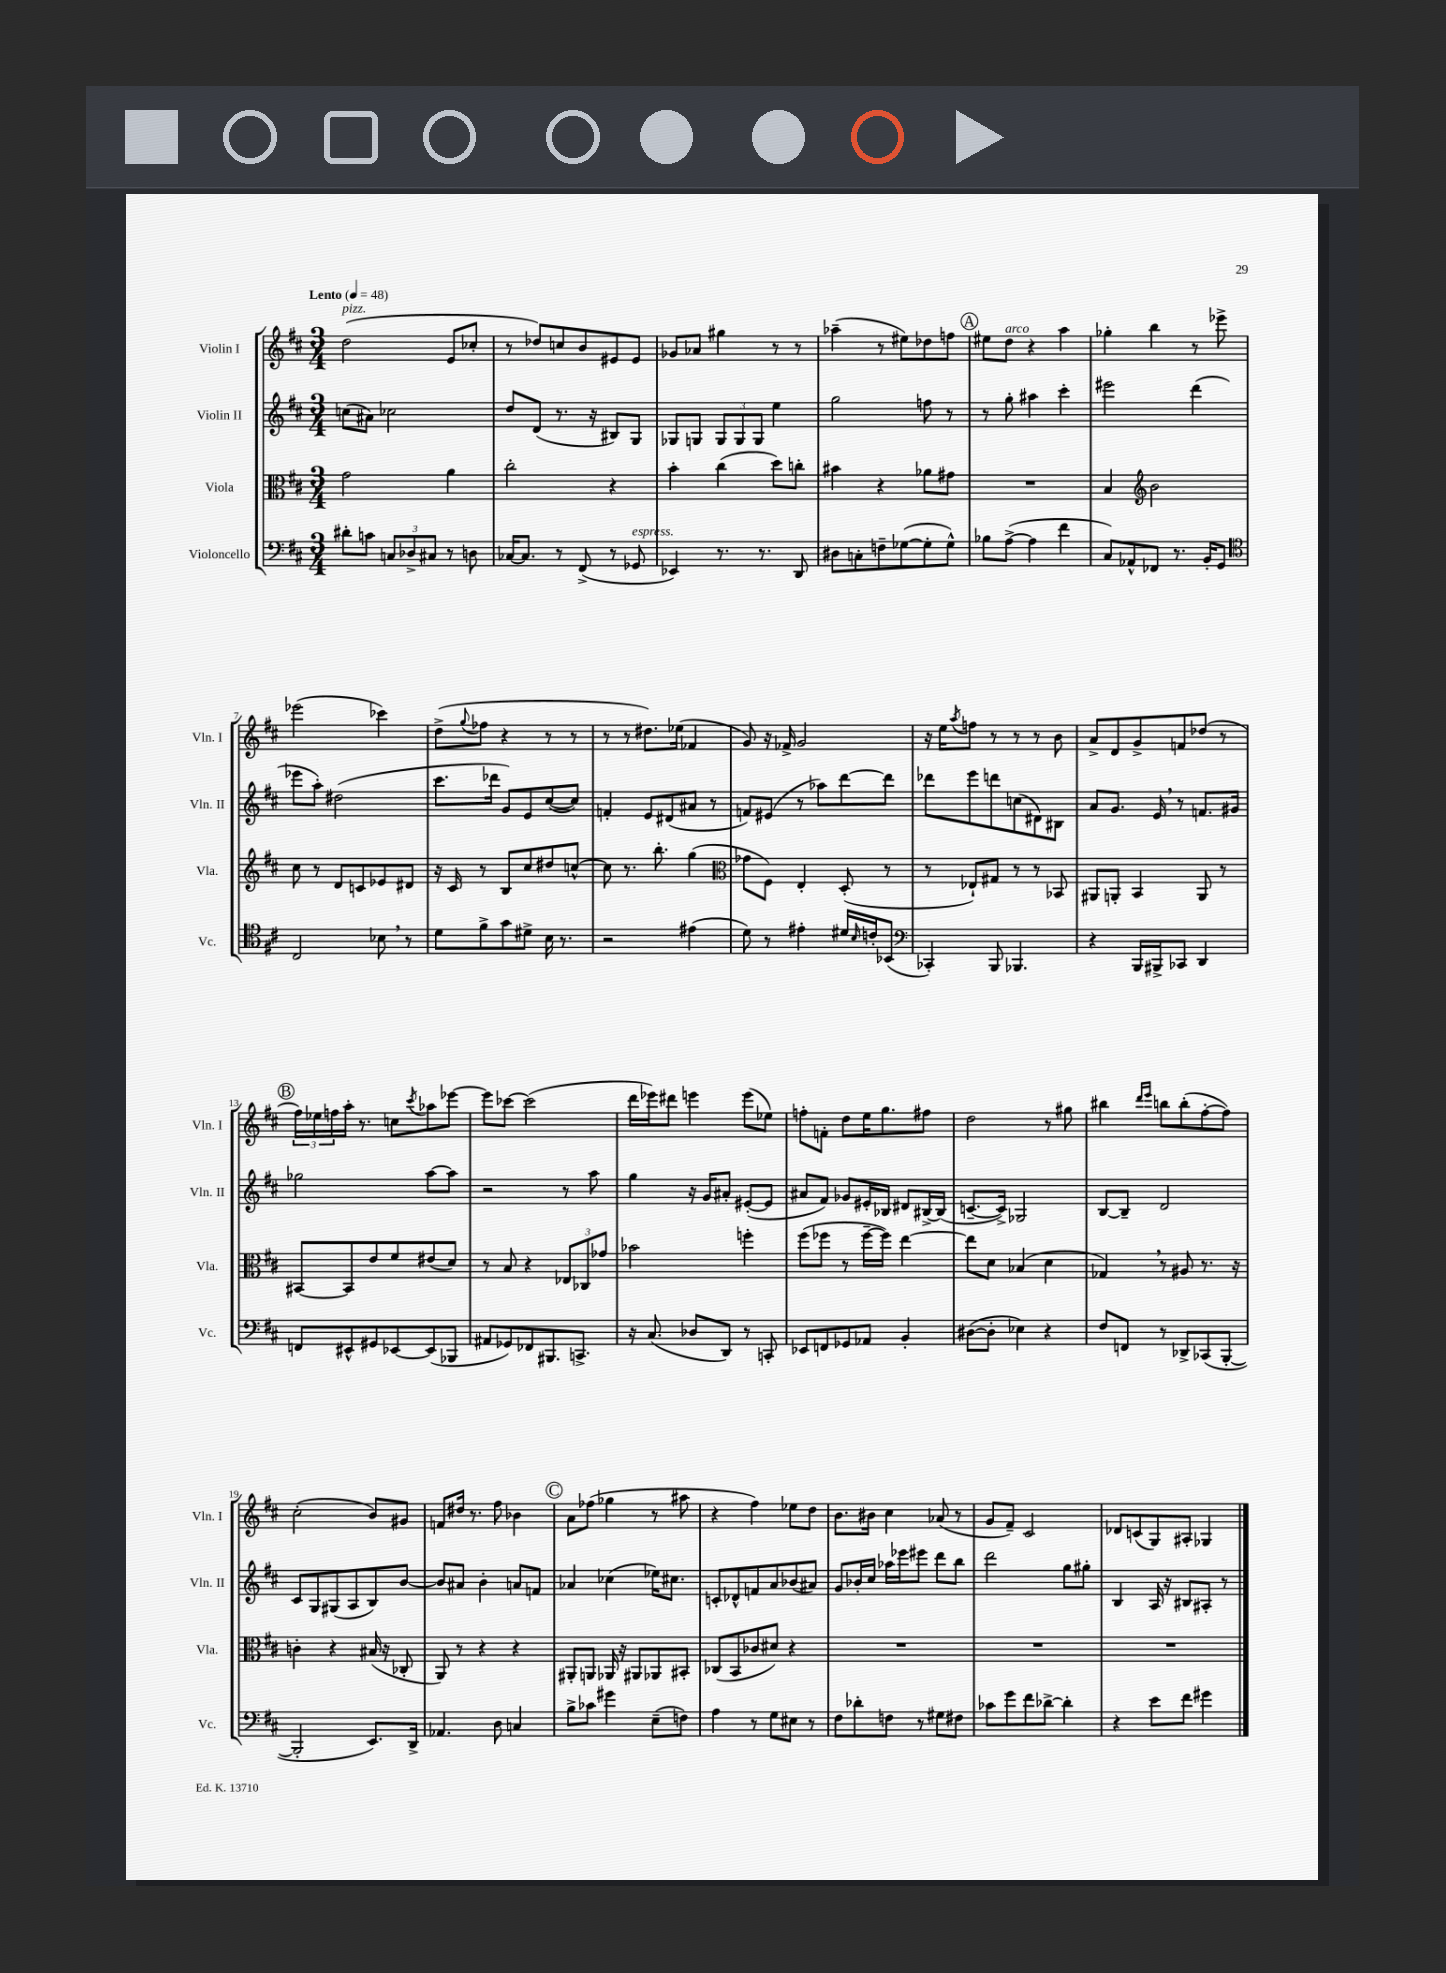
<<
\new StaffGroup <<
\new Staff = "s0" \with { instrumentName = "Violin I" shortInstrumentName = "Vln. I" } {
    \clef treble \key d \major \numericTimeSignature \time 3/4 \tempo "Lento" 4 = 48
    d''2^\markup { \italic "pizz." }( e'8 ces''8-. |
    r8 des''8) c''8 b'8 eis'8 eis'8 |
    ges'8 aes'8 gis''4 r8 r8 |
    aes''4--( r8 eis''8) des''8 f''8 |
    \mark \markup { \circle "A" } eis''8 d''8^\markup { \italic "arco" } r4 a''4 |
    ges''4-. b''4 r8 ees'''8-> |
    ees'''2( ces'''4) |
    d''8->( \appoggiatura { g''8 } fes''8 r4 r8 r8 |
    r8 r8 dis''8.) ees''16( fes'4 |
    g'8) r16 fes'16-> g'2 |
    r16 e''16 \acciaccatura { a''8 } f''8 r8 r8 r8 b'8 |
    a'8-> d'8 g'8-> f'8 des''8( r8 |
    \mark \markup { \circle "B" } \tuplet 3/2 { fis''16) ees''16 f''16 } a''16-. r8. c''8 \acciaccatura { cis'''8 } aes''8 ees'''8~ |
    ees'''8 ces'''8~ ces'''2( |
    d'''16 ees'''16) dis'''8 e'''4 e'''8( ees''8) |
    f''8-. f'8-. d''8 e''16 g''8. fis''8 |
    d''2 r8 gis''8 |
    bis''4 \grace { d'''16 e'''16 } b''8 b''8-.( fis''8~-. fis''8) |
    cis''2-.( b'8) gis'8 |
    f'8 dis''16 r8. fis''8 bes'4 |
    \mark \markup { \circle "C" } a'8 fes''8( ges''4 r8 ais''8 |
    r4 fis''4) ees''8 d''8 |
    b'8. bis'16 cis''4 aes'8( r8 |
    g'8 fis'8--) cis'2 |
    des'8 c'8( g8) ais8-. ges4 \bar "|." |
}
\new Staff = "s1" \with { instrumentName = "Violin II" shortInstrumentName = "Vln. II" } {
    \clef treble \key d \major \numericTimeSignature \time 3/4
    c''8( ais'8) ces''2 |
    d''8 d'8( r8. r16 bis8) g8 |
    ges8 g8 \tuplet 3/2 { g8 g8 g8 } e''4 |
    g''2 f''8 r8 |
    \mark \markup { \circle "A" } r8 g''8-. ais''4 cis'''4-. |
    eis'''2 d'''4( |
    ees'''8 a''8-.) dis''2( |
    cis'''8. des'''16 g'8) e'8 cis''8~( cis''8) |
    f'4-. e'8 dis'8( ais'8 r8 |
    f'8) eis'8( r8 aes''8) d'''8~ d'''8 |
    des'''8 e'''8 d'''8 c''8( dis'8) bis8 |
    a'8 g'8. e'16 \breathe r8 f'8. gis'16 |
    \mark \markup { \circle "B" } ges''2 a''8~ a''8 |
    r2 r8 a''8 |
    g''4 r16 g'16 ais'8-. eis'8~-.( eis'8 |
    ais'8 fis'8) ges'8 eis'16-. bes16 dis'8 bis16~-> bis16( |
    c'8.~-- c'16->) ges2 |
    b8~ b8-- d'2 |
    cis'8 g8 gis8( a8 b8) b'8~ |
    b'8 ais'8 b'4-. a'8 f'8 |
    \mark \markup { \circle "C" } aes'4 ces''4( ees''16) cis''8. |
    c'8-. des'8-^ f'8 a'8 bes'8( ais'8) |
    g'8 bes'16-. cis''16 aes''16 ees'''16 eis'''8 d'''8 b''8 |
    d'''2 g''8 gis''8-. |
    b4 a16 r16 bis8 ais8-. r8 \bar "|." |
}
\new Staff = "s2" \with { instrumentName = "Viola" shortInstrumentName = "Vla." } {
    \clef alto \key d \major \numericTimeSignature \time 3/4
    g'2 a'4 |
    cis''2-. r4 |
    b'4-. cis''4( d''8) c''8-. |
    bis'4 r4 aes'8 gis'8 |
    \mark \markup { \circle "A" } R2. |
    b4 \clef treble b'2 |
    cis''8 r8 d'8 c'8 ees'8 dis'8 |
    r16 cis'16 r8 b8 cis''8 dis''8 c''8~-^ |
    c''8 r8. b''8.-. g''4( |
    \clef alto ges'8 fis8) e4-. d8-.( r8 |
    r8 ees8-!) gis8 r8 r8 bes,8 |
    ais,8 a,8-. b,4 a,8 r8 |
    \mark \markup { \circle "B" } bis,8~ bis,8 e'8 fis'8 eis'8( d'8) |
    r8 b8 r4 \tuplet 3/2 { ees8 ces8 ges'8 } |
    bes'2 f''4-. |
    fis''8( fes''8 r8 fes''16~-- fes''16) e''4~ |
    e''8 d'8 bes4( d'4 |
    ges4) \breathe r8 ais8 r8. r16 |
    c'4-. r4 bis16( r16 ces8-. |
    a,8) r8 r4 r4 |
    \mark \markup { \circle "C" } ais,8-. a,8 aes,16 r16 ais,8 aes,8 bis,8-. |
    ces8( b,8 ces'8 dis'8) r4 |
    R2. |
    R2. |
    R2. \bar "|." |
}
\new Staff = "s3" \with { instrumentName = "Violoncello" shortInstrumentName = "Vc." } {
    \clef bass \key d \major \numericTimeSignature \time 3/4
    dis'8-. c'8 \tuplet 3/2 { c8 des8-> cis8 } r8 d8 |
    ces16~ ces8. r8 fis,8->( r8 ges,8^\markup { \italic "espress." } |
    ees,4) r8. r8. d,8 |
    dis8 c8-. f8-- ges8~( ges8-. ges8-^) |
    \mark \markup { \circle "A" } bes8 a8~->( a4 fis'4 |
    cis8) aes,8-^ fes,8 r8. b,16-. g,8 |
    \clef tenor cis2 bes8 \breathe r8 |
    d'8 fis'8-> g'8 dis'8-> b16 r8. |
    r2 eis'4( |
    d'8) r8 eis'4-. dis'16 \grace { b16 } c'16-. bes,8( |
    \clef bass ces,4-.) b,,8 bes,,4. |
    r4 b,,16 bis,,16-> ces,8 d,4 |
    \mark \markup { \circle "B" } f,8 eis,8-^ gis,8 ees,8~ ees,8( bes,,8 |
    ais,8 ges,8) fes,8 bis,,8. c,8.-> |
    r16 cis8.( des8 d,8) r8 c,8-. |
    ees,8 f,8 ges,8 aes,8 b,4-. |
    dis8~( dis8-. ees4) r4 |
    fis8 f,8 r8 des,8-> ces,8( b,,8~-. |
    b,,2-. e,8.) d,16-> |
    aes,4. d8 c4 |
    \mark \markup { \circle "C" } b8-> ces'8 gis'4 e8--( f8) |
    a4 r8 g8 eis8 r8 |
    fis8 des'8-. f8 r8 gis8 fis8 |
    ces'8 g'8 fis'8 des'8~-> des'4-. |
    r4 e'8 fis'8 gis'4 \bar "|." |
}
>>
>>
